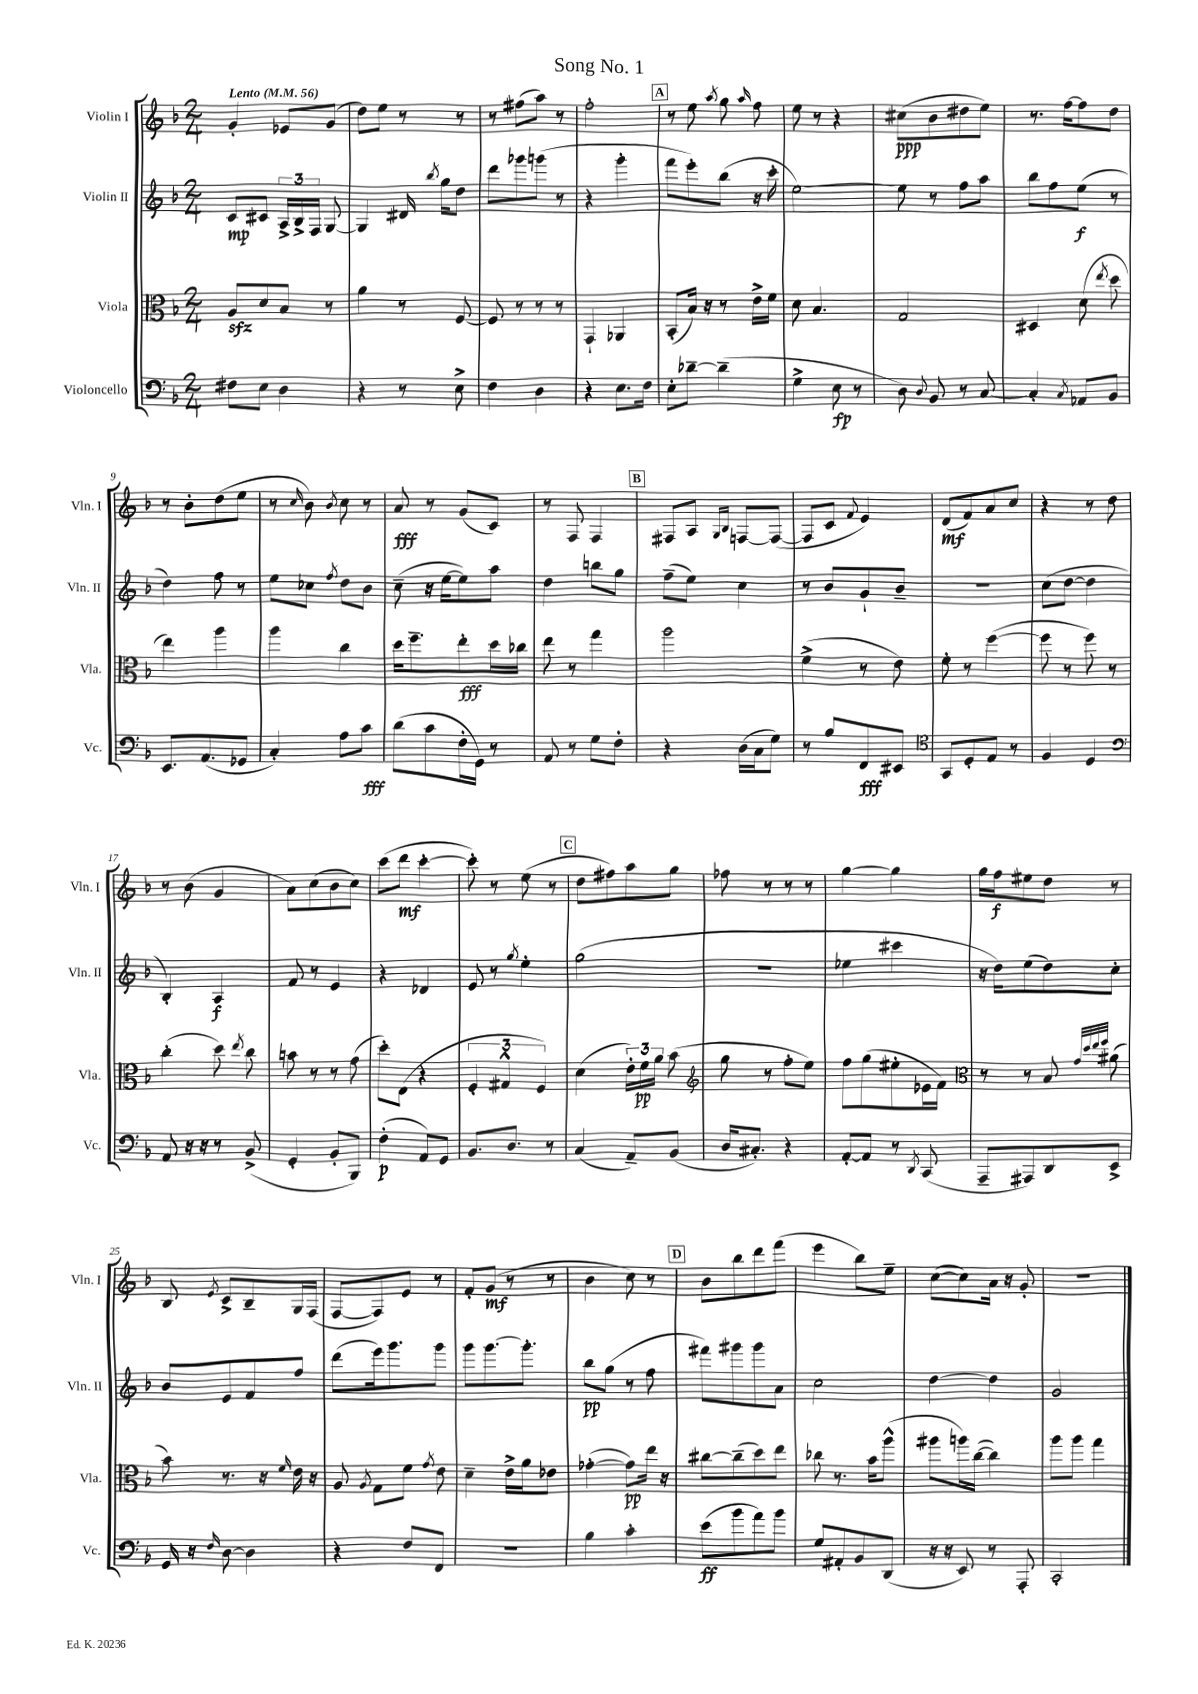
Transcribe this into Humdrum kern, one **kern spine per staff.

**kern	**kern	**kern	**kern
*staff4	*staff3	*staff2	*staff1
*clefF4	*clefC3	*clefG2	*clefG2
*k[b-]	*k[b-]	*k[b-]	*k[b-]
*M2/4	*M2/4	*M2/4	*M2/4
*MM56	*MM56	*MM56	*MM56
8F#\L	8A/L	8c/L	4g'/
8E\J	8d/	8c#/J	.
4D\	8B-/J	24A^/LL	8e-/L
.	.	24B-^/	.
.	.	24F/JJ	.
.	8r	[8G/	(8g/J
=	=	=	=
4r	4a\	4G/]	8dd\L)
.	.	.	8ee\J
8r	8r	16d#/	8r
.	.	8qbb-/	.
.	.	16gg\LK	.
8E^\	[8F/	8dd\J	8r
=	=	=	=
4F\	8F/]	8ddd\L	8r
.	8r	8ggg-\	(8ff#\L
4D\	8r	(8ggg\J	8aa\J)
.	8r	8r	8r
=	=	=	=
4r	4GG`/	4r	2ff'\
8.E\L	4AA-/	4ggg'\	.
16F\Jk	.	.	.
=	=	=	=
8E'\L	(8BB-'/L	8fff\L	8r
[8d-~\J	16B-/Jk)	8eee'\)	8ee\
.	16r	.	.
.	.	.	8qaa/
(4d-~\]	8r	(8bb-\J	8gg\
.	.	.	16qqaa/
.	16e^\LL	16r	8ff\
.	16f\JJ	16ccc'\	.
=	=	=	=
4G^\	8d\	[2ee\)	8ee\
.	4.B-/	.	8r
8E\	.	.	4r
8r	.	.	.
=	=	=	=
8D\)	2G/	8ee\]	(8cc#\L
8qqD/	.	.	.
8BB-/	.	8r	8b-\
8r	.	8ff\L	8dd#\
[8C/	.	8aa\J	8ee\J)
=	=	=	=
4C'/]	4D#/	8bb-\L	8.r
.	.	8ff\	.
.	.	.	[16ff\LK
8qC/	.	.	.
8AA-/L	(8d\	(8ee\J	8ff\]
.	8qee/	.	.
8BB-/J	8dd\	8r	8dd\J
=	=	=	=
8.EE/L	4ee\)	4dd\)	8r
.	.	.	8b-'\L
(8.AA/	.	.	.
.	4aa\	8ff\	(8dd\
8GG-/J	.	8r	8ee\J
=	=	=	=
4C'/)	4aa\	8ee\L	8r
.	.	.	16qqcc/
.	.	8cc-\J	8b-\)
.	.	8qff/	8qb-/
8A\L	4cc\	8dd\L	8cc\
8c\J	.	8b-\J	8r
=	=	=	=
(8d\L	16dd\LK	(8cc~\	8a/
.	8.ff~\	.	.
8c\	.	16r	8r
.	.	[16ee\LK	.
16F'\L	8ee'\	8ee\])	(8g/L
16GG\JJ)	.	.	.
8r	16dd\L	8aa\J	8c/J)
.	16cc-\JJ	.	.
=	=	=	=
8AA/	8ee\	4dd\	8r
8r	8r	.	8F/
8G\L	4gg\	8bb\L	4F/
8F'\J	.	8gg\J	.
=	=	=	=
4r	2aa\	(8ff~\L	8F#/L
.	.	8ee\J)	8A/J
.	.	.	16qqG/LL
.	.	.	16qqB-/JJ
(16D\LL	.	4cc\	[8F/L
16C\J	.	.	.
8G\J)	.	.	(8F/_J
=	=	=	=
8r	(4f^\	8r	8F/]L
8B-/L	.	8b-/L	8c/J
.	.	.	8qqf/
8FF/	8r	8g`/	4e/)
8EE#/J	8e\)	8b-~/J	.
=	=	=	=
*clefC4	*	*	*
8GG/L	8f'\	2r	(8d/L
8D'/	8r	.	8f/)
8E/J	([4ff\	.	8a/
8r	.	.	8cc/J
=	=	=	=
4F/	8ff\]	(8cc\L	4r
.	8r	[8dd\J	.
4D/	8ff\)	4dd\]	8r
.	8r	.	8dd\
=	=	=	=
*clefF4	*	*	*
8AA/	(4cc'\	4B-'/)	8r
16r	.	.	(8b-\
16r	.	.	.
8r	8dd\)	4A/	4g/
.	8qee/	.	.
(8BB-^/	8cc\	.	.
=	=	=	=
4GG'/	8b\	8f/	8a\L)
.	8r	8r	(8cc\
8BB-'/L	8r	4e/	8b-\
8BBB-/J)	(8g\	.	8cc\J)
=	=	=	=
(4F'\	8dd'\L)	4r	(8ccc\L
.	(8E\J	.	8ddd\J
8AA/L)	4r	4d-/	[4ccc'\
8GG/J	.	.	.
=	=	=	=
8.BB-/L	6F'/	8e/	8ccc'\])
.	.	8r	8r
.	6G#^^/	.	.
8.D/J	.	.	.
.	.	8qgg/	.
.	.	4ee'\	(8ee\
.	6F/)	.	.
8r	.	.	8r
=	=	=	=
(4C/	(4d\	(2gg\	8dd\L
.	.	.	8ff#\)
8AA~/L)	24e'\LL)	.	8aa\
.	24f\	.	.
.	24a\JJ	.	.
(8BB-/J	(8b-\	.	8gg\J
=	=	=	=
*	*clefG2	*	*
16D/LK	8gg\	2r	8ff-\
8.C#'/J)	.	.	.
.	8r	.	8r
4r	8ff'\L	.	8r
.	8ee\J)	.	8r
=	=	=	=
[8AA'/L	8ff\L	4ee-\	[4gg\
8AA/]J	(8gg\	.	.
8r	8ee#'\	4ccc#\	4gg\]
8qDD/	.	.	.
(8CC/	16e-\L	.	.
.	16f\JJ)	.	.
=	=	=	=
*	*clefC3	*	*
8AAA~/L	8r	16r	16gg\LL
.	.	16dd\LK)	16ff\J
8AAA#/)	8r	(8ee\	8ee#\
8DD/	8B-/	8dd\)	8dd\J
.	32qqg/LLL	.	.
.	32qqdd/	.	.
.	32qqee/	.	.
.	32qqff/JJJ	.	.
8EE^/J	(8a#\	8cc'\J	8r
=	=	=	=
16GG/	8b-\)	8b-/L	8B-/
16r	.	.	.
16qqF/	.	.	8qe/
[8D\	8.r	8e/	8c^/L
4D\]	.	8f/	8B-~/
.	16r	.	.
.	16qqf/	.	.
.	16e\	8ff/J	16G/L
.	16r	.	(16F/JJ
=	=	=	=
4r	8A/	(8ddd\L	[8F/L
.	8qA/	.	.
.	8G\L	16eee\k)	8F/])
.	.	8.ggg\	.
8F/L	8f\J	.	8e/J
.	8qg/	.	.
8FF/J	8e\	8ggg\J	8r
=	=	=	=
2r	4d~\	8ggg\L	8f'/L
.	.	[8.ggg\	(8g/J
.	16e^\LL	.	8r
.	16a\J	8.ggg'\]J	.
.	8e-\J	.	8r
=	=	=	=
4B-\	([4g-'\	8bb-\L	4b-\
.	.	(8gg\J	.
4c'\	8g-\]L)	8r	8cc\)
.	16ee\Jk	8ff\	8r
.	16r	.	.
=	=	=	=
(8e\L	[8cc#\L	8fff#\L)	8b-\L
8b-\	(8cc#~\]	8ggg#\	8bb-\
8a\)	8dd\)	8ggg#\	8ddd\
8b-\J	8ee\J	8a\J	(8fff\J
=	=	=	=
8G/L	8cc-\	2cc\	4eee\
8AA#'/	8.r	.	.
8BB-/	.	.	8bb-\L)
.	16b-\LK	.	.
(8DD/J	(8aa^^\J	.	8ee~\J
=	=	=	=
16r	8aa#\L	[4dd\	([8cc\L
16r	.	.	.
8EE/)	16aa\L)	.	8cc\])
.	([16cc\JJ	.	.
8r	4cc\])	4dd\]	16a\Jk
.	.	.	16r
8AAA'/	.	.	8g'/
=	=	=	=
2CC'/	8aa\L	2g/	2r
.	8aa\J	.	.
.	4gg\	.	.
==	==	==	==
*-	*-	*-	*-
